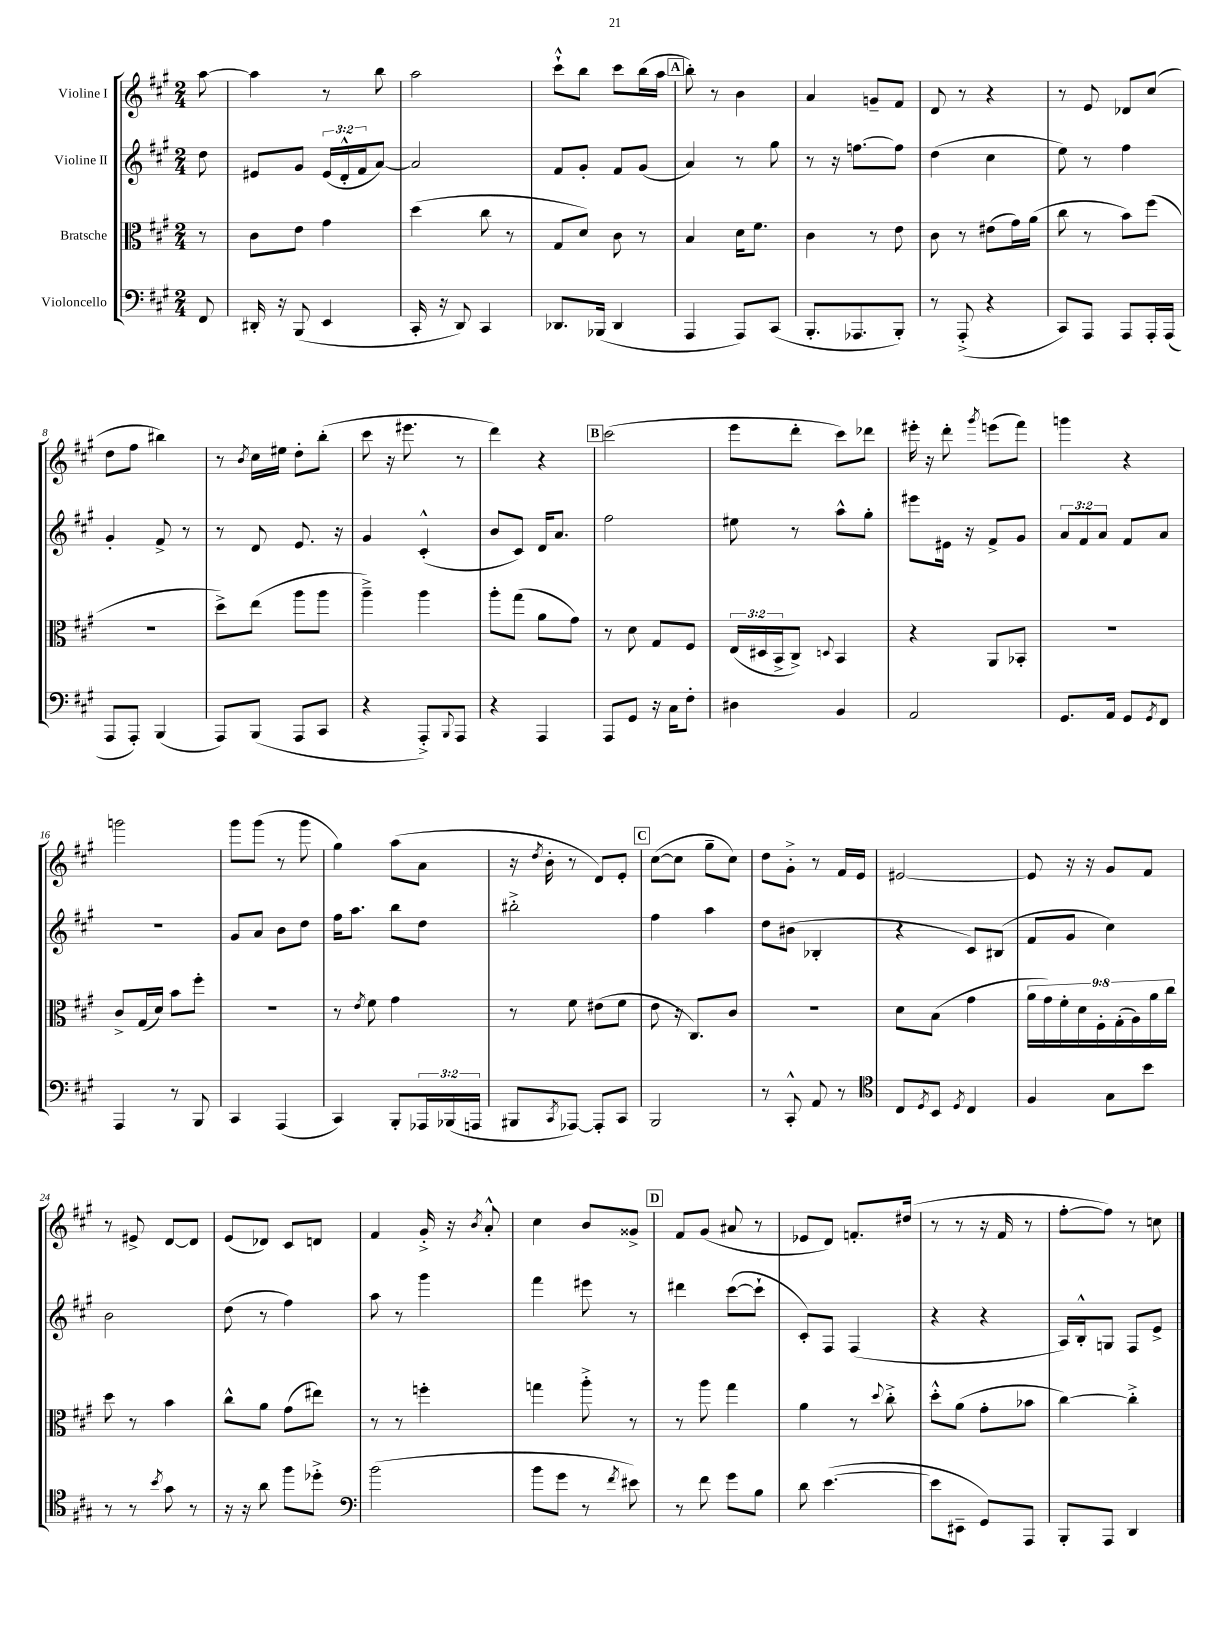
<<
\new StaffGroup <<
\new Staff = "s0" \with { instrumentName = "Violine I" } {
    \clef treble \key a \major \numericTimeSignature \time 2/4 \partial 8
    a''8~ |
    a''4 r8 b''8 |
    a''2 |
    cis'''8-!-^ b''8 cis'''8 b''16( a''16 |
    \mark \markup { \box "A" } b''8-.) r8 b'4 |
    a'4 g'8-- fis'8 |
    d'8 r8 r4 |
    r8 e'8 des'8 cis''8( |
    d''8 fis''8 bis''4) |
    r8 \acciaccatura { b'8 } cis''16 eis''16 d''8-. b''8-.( |
    cis'''8 r16 eis'''8. r8 |
    d'''4) r4 |
    \mark \markup { \box "B" } cis'''2( |
    e'''8 d'''8-. cis'''8) des'''8 |
    eis'''16-. r16 d'''8-. \acciaccatura { gis'''8 } e'''8( fis'''8) |
    g'''4 r4 |
    g'''2 |
    gis'''8 gis'''8( r8 gis'''8 |
    gis''4) a''8( a'8 |
    r16 \acciaccatura { d''8 } b'16-. r8 d'8) e'8-. |
    \mark \markup { \box "C" } cis''8~( cis''8 gis''8-- cis''8) |
    d''8 gis'8-.-> r8 fis'16 e'16 |
    eis'2~ |
    eis'8 r16 r16 gis'8 fis'8 |
    r8 eis'8-> d'8~ d'8 |
    e'8( des'8) cis'8 d'8 |
    fis'4 gis'16-.-> r16 \acciaccatura { b'8 } a'8-.-^ |
    cis''4 b'8 gisis'8-> |
    \mark \markup { \box "D" } fis'8 gis'8( ais'8 r8 |
    ees'8 d'8) f'8.-. dis''16( |
    r8 r8 r16 fis'16 r8 |
    fis''8~-. fis''8) r8 c''8 \bar "|." |
}
\new Staff = "s1" \with { instrumentName = "Violine II" } {
    \clef treble \key a \major \numericTimeSignature \time 2/4 \override Staff.TupletNumber.text = #tuplet-number::calc-fraction-text \partial 8
    d''8 |
    eis'8 gis'8 \tuplet 3/2 { eis'16( d'16-.-^ fis'16 } a'8~) |
    a'2 |
    fis'8 gis'8-. fis'8 gis'8( |
    \mark \markup { \box "A" } a'4) r8 gis''8 |
    r8 r16 f''8.~ f''8 |
    d''4( cis''4 |
    e''8) r8 fis''4 |
    gis'4-. fis'8-> r8 |
    r8 d'8 e'8. r16 |
    gis'4 cis'4-.-^( |
    b'8 cis'8) d'16 a'8. |
    \mark \markup { \box "B" } fis''2 |
    eis''8 r8 a''8-^ gis''8-. |
    eis'''8 eis'16 r16 fis'8-> gis'8 |
    \tuplet 3/2 { a'8 fis'8 a'8 } fis'8 a'8 |
    R2 |
    gis'8 a'8 b'8 d''8 |
    fis''16 a''8. b''8 d''8 |
    bis''2-.-> |
    \mark \markup { \box "C" } fis''4 a''4 |
    d''8 bis'8( bes4-. |
    r4 cis'8) bis8( |
    fis'8 gis'8 cis''4) |
    b'2 |
    d''8( r8 fis''4) |
    a''8 r8 gis'''4 |
    fis'''4 eis'''8 r8 |
    \mark \markup { \box "D" } dis'''4 cis'''8~( cis'''8-! |
    cis'8-.) fis8 fis4( |
    r4 r4 |
    a16) b16-.-^ g8 fis8 e'8-> \bar "|." |
}
\new Staff = "s2" \with { instrumentName = "Bratsche" } {
    \clef alto \key a \major \numericTimeSignature \time 2/4 \override Staff.TupletNumber.text = #tuplet-number::calc-fraction-text \partial 8
    r8 |
    cis'8 e'8 gis'4 |
    d''4( cis''8 r8 |
    gis8 d'8) cis'8 r8 |
    \mark \markup { \box "A" } b4 d'16 fis'8. |
    cis'4 r8 e'8 |
    cis'8 r8 eis'8( gis'16) a'16( |
    cis''8 r8 b'8) fis''8( |
    R2 |
    d''8->) e''8( a''8 a''8 |
    a''4--->) a''4 |
    a''8-. gis''8( a'8 gis'8) |
    \mark \markup { \box "B" } r8 d'8 gis8 fis8 |
    \tuplet 3/2 { e16( dis16 b,16-> } cis8->) \appoggiatura { d8 } b,4 |
    r4 a,8 bes,8-. |
    R2 |
    cis'8-> gis16( d'16) b'8 fis''8-. |
    r2 |
    r8 \acciaccatura { e'8 } fis'8 gis'4 |
    r8 fis'8 eis'8( fis'8 |
    \mark \markup { \box "C" } e'8 r16 cis8.) cis'8 |
    R2 |
    d'8 b8( gis'4 |
    \tuplet 9/8 { a'16 gis'16) fis'16-. d'16 fis16-. gis16-.( a16) a'16 cis''16 } |
    d''8 r8 b'4 |
    cis''8-^ a'8 gis'8( eis''8) |
    r8 r8 f''4-. |
    g''4 a''8-.-> r8 |
    \mark \markup { \box "D" } r8 a''8 gis''4 |
    a'4 r8 \appoggiatura { d''8 } cis''8-.-> |
    d''8-.-^ a'8( gis'8-. bes'8 |
    cis''4~) cis''4-.-> \bar "|." |
}
\new Staff = "s3" \with { instrumentName = "Violoncello" } {
    \clef bass \key a \major \numericTimeSignature \time 2/4 \override Staff.TupletNumber.text = #tuplet-number::calc-fraction-text \partial 8
    fis,8 |
    dis,16-. r16 b,,8( e,4 |
    cis,16-. r16 d,8) cis,4 |
    des,8. bes,,16( des,4 |
    \mark \markup { \box "A" } a,,4 a,,8) cis,8( |
    b,,8.-. aes,,8. b,,8-.) |
    r8 a,,8-.->( r4 |
    cis,8) a,,8 a,,8 a,,16-. a,,16( |
    a,,8 a,,8-.) b,,4( |
    a,,8) b,,8( a,,8 cis,8 |
    r4 a,,8-.->) \appoggiatura { b,,8 } a,,8 |
    r4 a,,4 |
    \mark \markup { \box "B" } a,,8 gis,8 r16 cis16 fis8-. |
    dis4 b,4 |
    a,2 |
    gis,8. a,16 gis,8 \acciaccatura { gis,8 } fis,8 |
    a,,4 r8 b,,8 |
    cis,4 a,,4( |
    cis,4) b,,8-. \tuplet 3/2 { aes,,16 bes,,16( a,,16 } |
    bis,,8 \acciaccatura { cis,8 } aes,,8~) aes,,8-. cis,8 |
    \mark \markup { \box "C" } b,,2 |
    r8 cis,8-.-^ a,8 r8 |
    \clef tenor cis8 \acciaccatura { d8 } b,8 \acciaccatura { d8 } cis4 |
    fis4 gis8 b'8 |
    r8 r8 \acciaccatura { b'8 } gis'8 r8 |
    r16 r16 a'8 fis''8 des''8-.-> |
    \clef bass b'2( |
    b'8 gis'8 r8 \acciaccatura { fis'8 } eis'8) |
    \mark \markup { \box "D" } r8 fis'8 gis'8 b8 |
    d'8 e'4.~( |
    e'8 eis,8-- gis,8) a,,8 |
    b,,8-. a,,8 d,4 \bar "|." |
}
>>
>>
